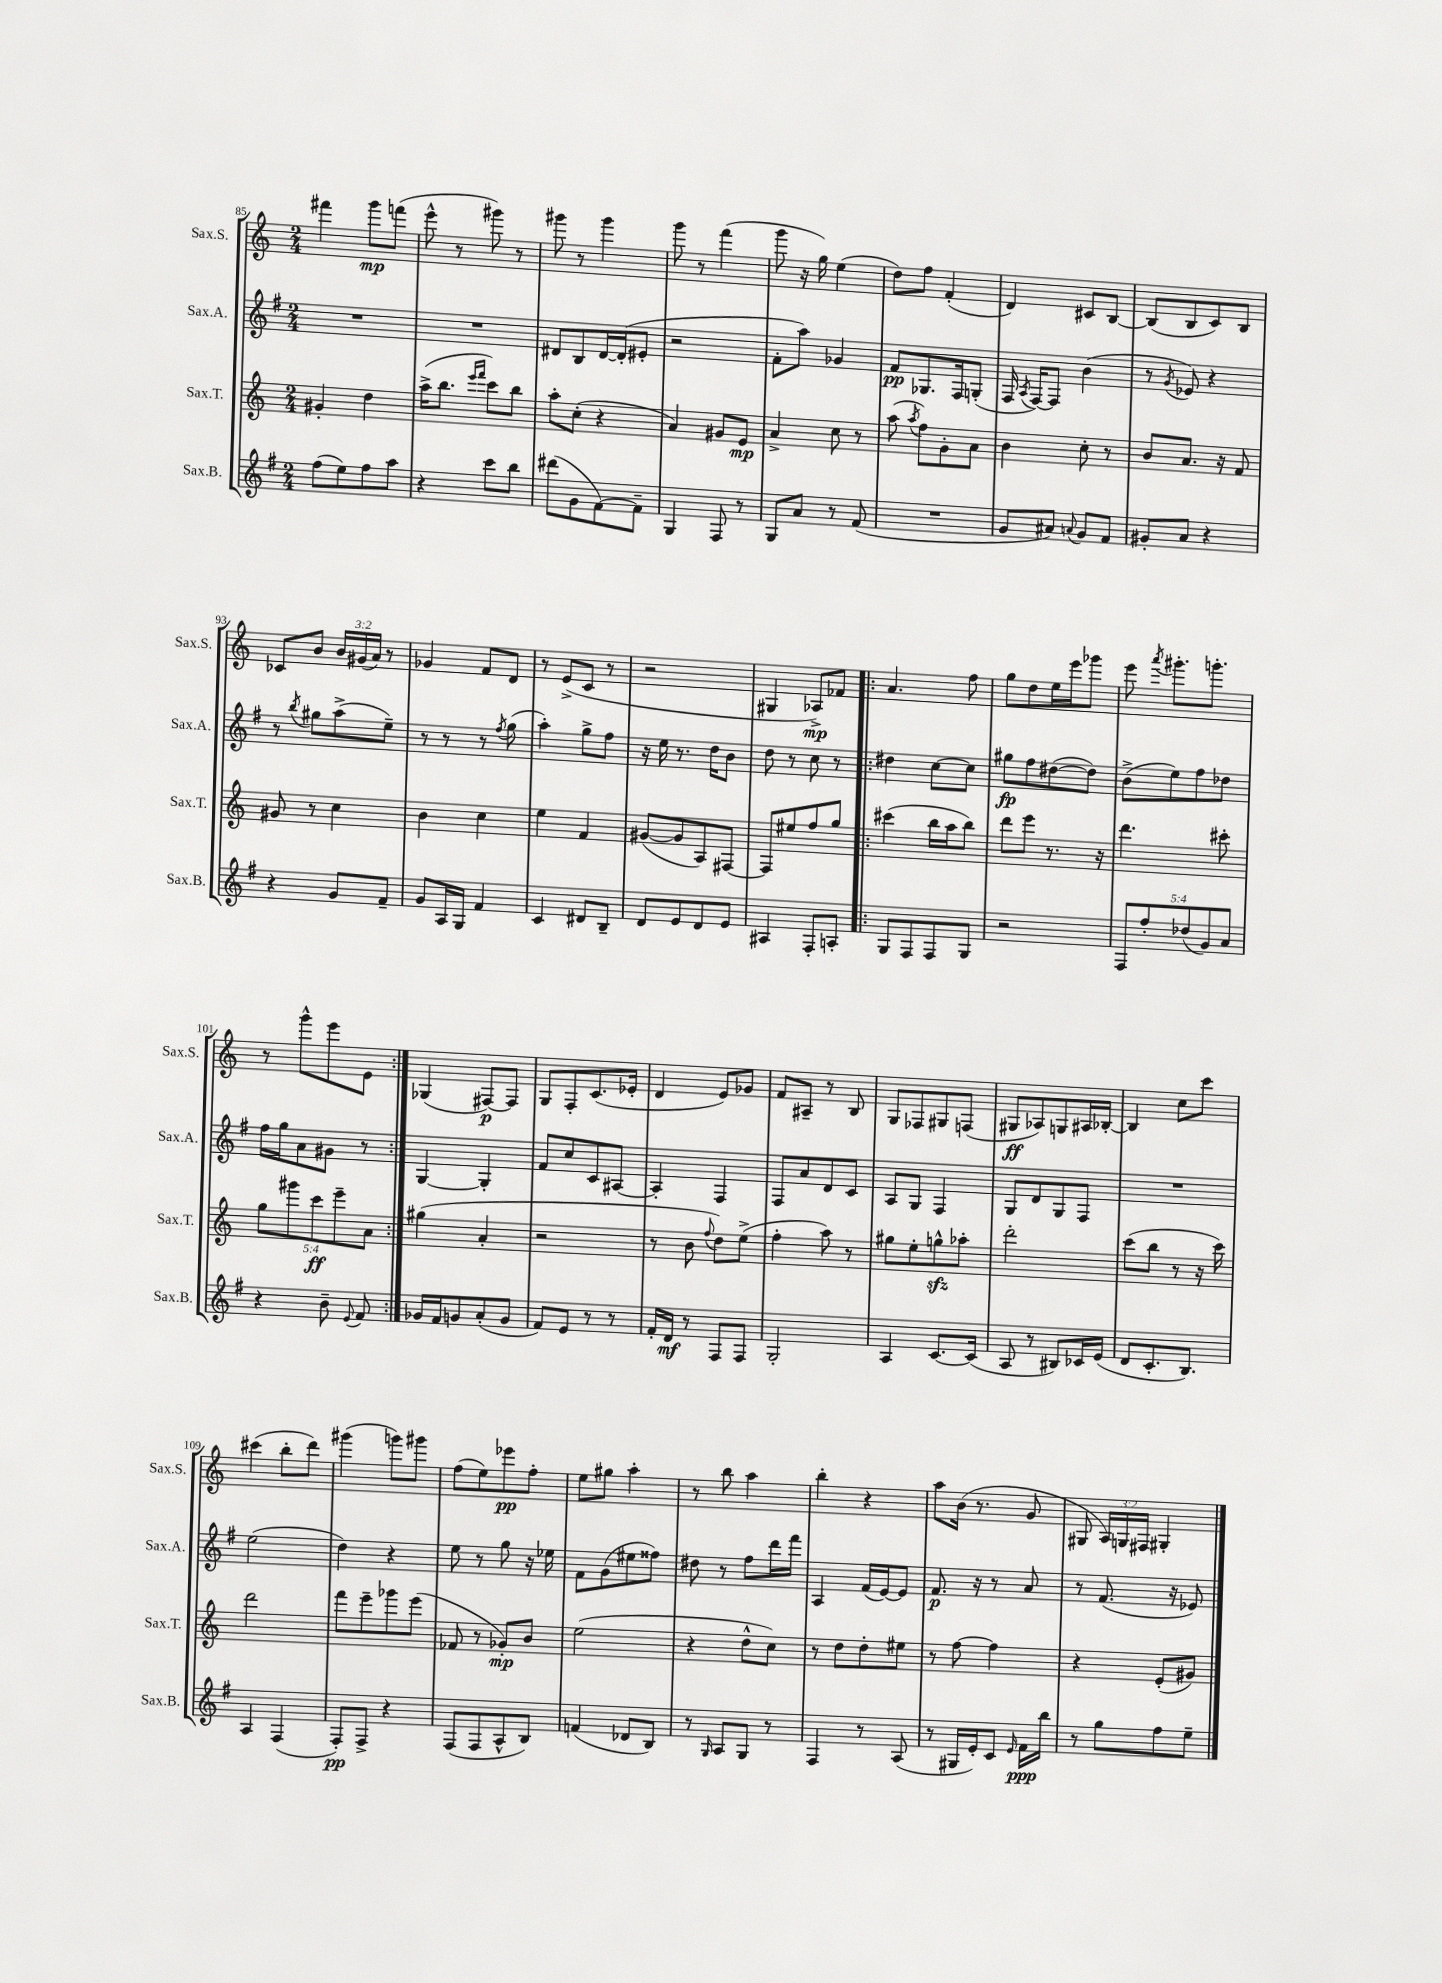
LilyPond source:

<<
\new StaffGroup <<
\new Staff = "s0" \with { instrumentName = "Sax.S." shortInstrumentName = "Sax.S." } {
    \clef treble \key c \major \numericTimeSignature \time 2/4 \override Staff.TupletNumber.text = #tuplet-number::calc-fraction-text
    \autoBeamOff fis'''4 g'''8[\mp f'''8]( |
    e'''8-^ r8 gis'''8) r8 |
    gis'''8 r8 gis'''4 |
    g'''8 r8 f'''4( |
    g'''8 r16 g''16) e''4( |
    d''8[) f''8] f'4-.( |
    d'4) cis'8[ b8]~ |
    b8[( b8 c'8) b8] |
    ces'8[ b'8] \tuplet 3/2 { b'16[ gis'16( a'16]) } r8 |
    ges'4 f'8[ d'8] |
    r8 e'8[->( c'8] r8 |
    r2 |
    gis4 aes8[->\mp) fes'8] |
    \repeat volta 2 { a'4. f''8 |
    g''8[ d''8 e''16 e'''16 ges'''8] |
    e'''8 \acciaccatura { a'''8 } gis'''8.[-. g'''8.]-. |
    r8 g'''8[-^ e'''8 e'8] | }
    ges4( fis8[~\p) fis8] |
    g8[ f8-. c'8.( ees'16]-. |
    d'4 e'8[) ges'8] |
    f'8[ ais8]-- r8 b8 |
    g8[ fes8 gis8 f8]( |
    gis8[\ff aes8) g8 ais16 bes16]~-. |
    bes4 c''8[ c'''8] |
    cis'''4( b''8[-. d'''8]) |
    gis'''4( g'''8[) gis'''8] |
    f''8[( e''8) ees'''8\pp f''8]-. |
    e''8[ gis''8] a''4-. |
    r8 b''8 a''4 |
    b''4-. r4 |
    a''8[ b'16]( r8. g'8 |
    gis8 \tuplet 3/2 { a16[) g16 fis16] } gis4-. \bar "|." |
}
\new Staff = "s1" \with { instrumentName = "Sax.A." shortInstrumentName = "Sax.A." } {
    \clef treble \key g \major \numericTimeSignature \time 2/4
    \autoBeamOff R2 |
    R2 |
    dis'8[ b8 dis'16~ dis'16-.( eis'8]-. |
    r2 |
    fis'8[-. a''8]) ges'4 |
    fis'8[\pp ges8. fis16 g8]-.( |
    fis16 \acciaccatura { a8 } fis16[~) fis8] b'4( |
    r8 \acciaccatura { g'8 } ees'8) r4 |
    r8 \acciaccatura { b''8 } gis''8[ a''8->( e''8]--) |
    r8 r8 r8 \acciaccatura { fis''8 } g''8( |
    a''4-.) g''8[-> fis''8] |
    r16 e''16 r8. d''16[ b'8] |
    d''8 r8 c''8 r8 |
    \repeat volta 2 { dis''4 c''8[~ c''8] |
    gis''8[\fp fis''8 dis''8~( dis''8]) |
    b'8[->( e''8) fis''8 des''8] |
    fis''16[ g''16 a'8 gis'8] r8 | }
    g4~ g4-. |
    fis'8[ c''8 c'8 ais8]~ |
    ais4-. fis4 |
    fis8[ a'8 d'8 c'8] |
    a8[ g8] fis4 |
    g8[ d'8 g8 fis8] |
    R2 |
    e''2( |
    d''4) r4 |
    e''8 r8 g''8 r16 ees''16 |
    fis'8[ g'8( eis''8 fisis''8]) |
    dis''8 r8 fis''8[ d'''16 fis'''16] |
    a4 fis'16[( e'16~) e'8] |
    fis'8.\p r16 r8 a'8 |
    r8 fis'8.( r16 ees'8) \bar "|." |
}
\new Staff = "s2" \with { instrumentName = "Sax.T." shortInstrumentName = "Sax.T." } {
    \clef treble \key c \major \numericTimeSignature \time 2/4 \override Staff.TupletNumber.text = #tuplet-number::calc-fraction-text
    \autoBeamOff gis'4-. d''4 |
    a''16[->( b''8.] \grace { e'''16[ f'''16] } c'''8[) b''8] |
    a''8[-. c''8]-.( r4 |
    a'4) gis'8[ e'8]\mp |
    a'4-> c''8 r8 |
    a''8( \acciaccatura { a''8 } f''8[) g'8-. a'8] |
    b'4 c''8-. r8 |
    b'8[ a'8.] r16 f'8 |
    gis'8 r8 c''4 |
    b'4 c''4 |
    e''4 f'4 |
    gis'8[~( gis'8 a8) fis8]~ |
    fis8[ eis''8 f''8 g''8] |
    \repeat volta 2 { cis'''4( b''16[ a''16 b''8]) |
    d'''8[ e'''8] r8. r16 |
    d'''4. cis'''8-. |
    \tuplet 5/4 { g''8[ gis'''8 c'''8\ff e'''8-- a'8] } | }
    gis''4( a'4-. |
    r2 |
    r8 b'8 \appoggiatura { f''8 } d''8[) e''8]->( |
    f''4-. a''8) r8 |
    gis''8[ e''8-. g''8-^\sfz aes''8]-. |
    d'''2-. |
    c'''8[( b''8] r8 r16 c'''16) |
    d'''2 |
    f'''8[ e'''8-- ges'''8 e'''8]( |
    fes'8 r8 ges'8[-.\mp) b'8] |
    e''2( |
    r4 d''8[-^ c''8]) |
    r8 d''8[ d''8-. eis''8] |
    r8 f''8~ f''4 |
    r4 e'8[-.( gis'8]) \bar "|." |
}
\new Staff = "s3" \with { instrumentName = "Sax.B." shortInstrumentName = "Sax.B." } {
    \clef treble \key g \major \numericTimeSignature \time 2/4 \override Staff.TupletNumber.text = #tuplet-number::calc-fraction-text
    \autoBeamOff fis''8[( e''8) fis''8 a''8] |
    r4 c'''8[ b''8] |
    dis'''8[( g'8 fis'8~) fis'8]-- |
    g4 fis8 r8 |
    g8[ a'8] r8 fis'8( |
    R2 |
    g'8[ ais'8]) \appoggiatura { a'8 } g'8[ fis'8] |
    gis'8[-. a'8] r4 |
    r4 g'8[ fis'8]-- |
    g'8[ a16 g16] fis'4 |
    c'4 dis'8[ b8]-- |
    d'8[ e'8 d'8 e'8] |
    ais4 fis8[-. a8]-. |
    \repeat volta 2 { g8[ fis8 fis8 g8] |
    r2 |
    \tuplet 5/4 { fis8[ fis''8-. des''8( g'8) a'8] } |
    r4 b'8-- \appoggiatura { e'8 } fis'8 | }
    ges'16[ fis'16 g'8 a'8-.( g'8] |
    fis'8[) e'8] r8 r8 |
    fis'16[-. d'16]\mf r8 fis8[ fis8] |
    g2-. |
    a4 c'8.[~ c'16]( |
    a8 r8 bis8[) ces'16 e'16]( |
    d'8[ c'8.-. b8.]) |
    a4 fis4( |
    fis8[-.\pp) fis8]-> r4 |
    fis8[( fis8 a8-^ b8]) |
    f'4( des'8[ b8]) |
    r8 \grace { g16 } a8[ g8] r8 |
    fis4 r8 a8( |
    r8 gis16[ e'16-.) c'8] \grace { e'16 } fis'16[\ppp b''16] |
    r8 g''8[ fis''8 e''8]-- \bar "|." |
}
>>
>>
\layout { \context { \Score currentBarNumber = #85 } }
